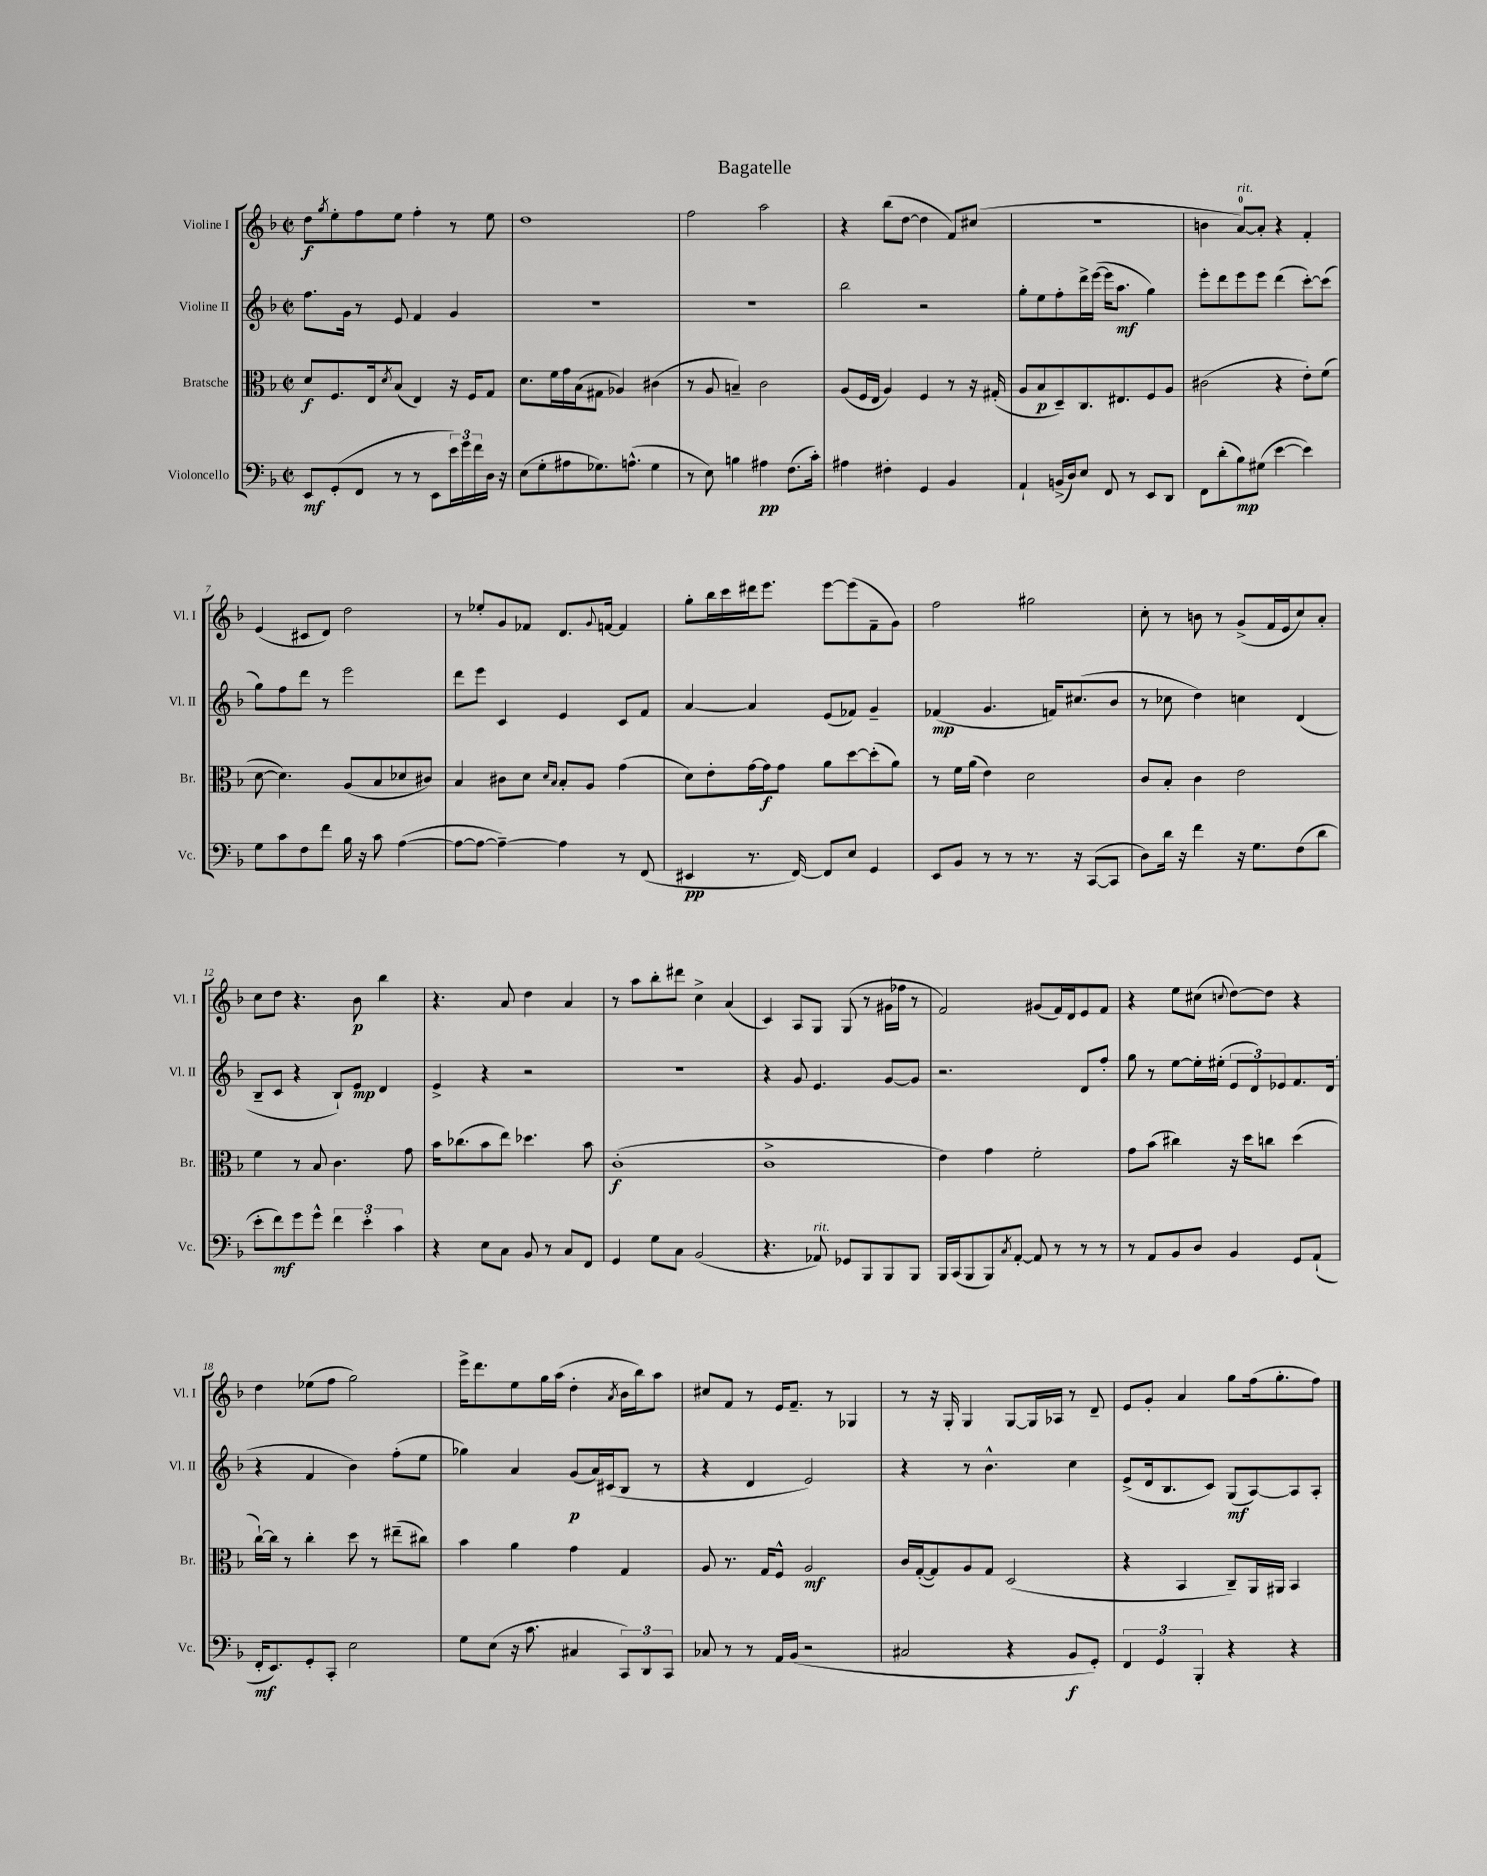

**kern	**dynam	**kern	**dynam	**kern	**dynam	**kern	**dynam
*part4	*part4	*part3	*part3	*part2	*part2	*part1	*part1
*staff4	*staff4	*staff3	*staff3	*staff2	*staff2	*staff1	*staff1
*I"Violoncello	*	*I"Bratsche	*	*I"Violine II	*	*I"Violine I	*
*I'Vc.	*	*I'Br.	*	*I'Vl. II	*	*I'Vl. I	*
*clefF4	*	*clefC3	*	*clefG2	*	*clefG2	*
*k[b-]	*	*k[b-]	*	*k[b-]	*	*k[b-]	*
*M2/2	*	*M2/2	*	*M2/2	*	*M2/2	*
*met(c|)	*	*met(c|)	*	*met(c|)	*	*met(c|)	*
=1	=1	=1	=1	=1	=1	=1	=1
8EE/L	mf	8d/L	f	8.ff\L	.	8dd\L	f
.	.	.	.	.	.	8qgg/	.
(8GG'/	.	8.F/	.	.	.	8ee'\	.
.	.	.	.	16g\Jk	.	.	.
8FF/J	.	.	.	8r	.	8ff\	.
.	.	16E/k	.	.	.	.	.
.	.	8qd/	.	.	.	.	.
8r	.	(8B-/J	.	8e/	.	8ee\J	.
8r	.	4E/)	.	4f/	.	4ff'\	.
8EE\L	.	.	.	.	.	.	.
24e\L)	.	16r	.	4g/	.	8r	.
24g\	.	.	.	.	.	.	.
.	.	16F/KL	.	.	.	.	.
24f\	.	.	.	.	.	.	.
16D\JJ	.	8G/J	.	.	.	8ee\	.
16r	.	.	.	.	.	.	.
=2	=2	=2	=2	=2	=2	=2	=2
(8E\L	.	8.d\L	.	1r	.	1dd	.
8G'\	.	.	.	.	.	.	.
.	.	16f\L	.	.	.	.	.
8A#X\	.	16g\	.	.	.	.	.
.	.	(16B-\J	.	.	.	.	.
8.G-X\)	.	8G#X\J	.	.	.	.	.
.	.	4A-X/)	.	.	.	.	.
(8.An^^\J	.	.	.	.	.	.	.
4G-\	.	(4c#X\	.	.	.	.	.
=3	=3	=3	=3	=3	=3	=3	=3
8r	.	8r	.	1r	.	2ff\	.
8E\)	.	8A/	.	.	.	.	.
4Bn\	.	4Bn~/)	.	.	.	.	.
4A#X\	pp	2c\	.	.	.	2aa\	.
(8.F\L	.	.	.	.	.	.	.
16c'\Jk)	.	.	.	.	.	.	.
=4	=4	=4	=4	=4	=4	=4	=4
4A#X\	.	(8A/L	.	2bb-\	.	4r	.
.	.	16F/L	.	.	.	.	.
.	.	16E/JJ	.	.	.	.	.
4F#X'\	.	4A/)	.	.	.	(8bb-\L	.
.	.	.	.	.	.	[8dd\J	.
4GG/	.	4F/	.	2r	.	4dd\]	.
4BB-/	.	8r	.	.	.	8f/L)	.
.	.	16r	.	.	.	(8cc#X/J	.
.	.	(16G#X'/	.	.	.	.	.
=5	=5	=5	=5	=5	=5	=5	=5
4AA`/	.	8A/L	.	8gg'\L	.	1r	.
.	.	8B-/	p	8ee\	.	.	.
(16BBn^/LL	.	8D~/)	.	8ff'\	.	.	.
16D/J)	.	.	.	.	.	.	.
8E/J	.	8.C/	.	16ddd^\L	.	.	.
.	.	.	.	([16eee\JJ	.	.	.
8FF/	.	.	.	16eee\KL]	.	.	.
.	.	8.E#X/	.	8.aa\J	mf	.	.
8r	.	.	.	.	.	.	.
8EE/L	.	8F/	.	4gg\)	.	.	.
8DD/J	.	8A/J	.	.	.	.	.
=6	=6	=6	=6	=6	=6	=6	=6
8FF\L	.	(2c#X\	.	8eee'\L	.	4bn\	.
(8d'\	.	.	.	8ddd\	.	.	.
!	!	!	!	!	!	!LO:TX:a:i:t=rit.	!
8B-\)	mp	.	.	8eee\	.	[8a/L)	.
(8G#X\J	.	.	.	8eee\J	.	8a'/J]	.
[4e\	.	4r	.	(4ddd\	.	4r	.
4e\])	.	8e'\L)	.	[8ccc'\L)	.	4f'/	.
.	.	(8f\J	.	(8ccc\J]	.	.	.
!!LO:LB:g=z
=7	=7	=7	=7	=7	=7	=7	=7
8G\L	.	[8d\	.	8gg\L)	.	(4e/	.
8c\	.	4.d\])	.	8ff\	.	.	.
8F\	.	.	.	8ddd\J	.	8c#X/L	.
8f\J	.	.	.	8r	.	8d/J)	.
16B-\	.	(8A/L	.	2eee\	.	2dd\	.
16r	.	.	.	.	.	.	.
8c\	.	8B-/	.	.	.	.	.
([4A\	.	8d-X/	.	.	.	.	.
.	.	8c#X/J)	.	.	.	.	.
=8	=8	=8	=8	=8	=8	=8	=8
8A\L_	.	4B-/	.	8ddd\L	.	8r	.
8A\J_	.	.	.	8eee\J	.	8ee-X'/L	.
4A~\_)	.	8c#X\L	.	4c/	.	8g/	.
.	.	8d\J	.	.	.	8f-X/J	.
.	.	16qqd/LL	.	.	.	.	.
.	.	16qqB-/JJ	.	.	.	.	.
4A\]	.	8B-'/L	.	4e/	.	8.d/L	.
.	.	8A/J	.	.	.	.	.
.	.	.	.	.	.	8qqg/	.
.	.	.	.	.	.	[16fn/Jk	.
8r	.	(4g\	.	8c/L	.	4f/]	.
(8FF/	.	.	.	8f/J	.	.	.
=9	=9	=9	=9	=9	=9	=9	=9
4EE#X/	pp	8d\L)	.	[4a/	.	8gg'\L	.
.	.	8e'\	.	.	.	16bb-\L	.
.	.	.	.	.	.	16ccc\	.
8.r	.	[16g\L	.	4a/]	.	16ddd#X\J	.
.	.	16g\J]	f	.	.	8.eee\J	.
.	.	8g\J	.	.	.	.	.
[16FF/)	.	.	.	.	.	.	.
8FF/L]	.	8a\L	.	(8e/L	.	[8eee\L	.
8E/J	.	[8dd\	.	8f-X/J)	.	(8eee\]	.
4GG/	.	(8dd'\]	.	4g~/	.	8f~\	.
.	.	8a\J)	.	.	.	8g\J)	.
=10	=10	=10	=10	=10	=10	=10	=10
8EE/L	.	8r	.	(4f-X/	mp	2ff\	.
8BB-/J	.	16f\LL	.	.	.	.	.
.	.	(16a\JJ	.	.	.	.	.
8r	.	4e\)	.	4.g/	.	.	.
8r	.	.	.	.	.	.	.
8.r	.	2d\	.	.	.	2gg#X\	.
.	.	.	.	16fn/KL)	.	.	.
16r	.	.	.	(8.cc#X/	.	.	.
([8CC/L	.	.	.	.	.	.	.
8CC/J]	.	.	.	8b-/J	.	.	.
=11	=11	=11	=11	=11	=11	=11	=11
8D\L)	.	8c/L	.	8r	.	8cc'\	.
16d\Jk	.	8B-'/J	.	8cc-X\	.	8r	.
16r	.	.	.	.	.	.	.
4f\	.	4c\	.	4dd\)	.	8bn\	.
.	.	.	.	.	.	8r	.
16r	.	2e\	.	4ccn\	.	(8g^/L	.
8.G\L	.	.	.	.	.	.	.
.	.	.	.	.	.	16f/L	.
.	.	.	.	.	.	16e/J	.
(8F\	.	.	.	(4d/	.	8cc/)	.
8d\J	.	.	.	.	.	8a'/J	.
!!LO:LB:g=z
=12	=12	=12	=12	=12	=12	=12	=12
8e'\L	.	4f\	.	8B-~/L	.	8cc\L	.
8f\)	mf	.	.	8c/J	.	8dd\J	.
8g\	.	8r	.	4r	.	4.r	.
8g^^\J	.	8B-/	.	.	.	.	.
6f\	.	4.c\	.	8B-`/L)	.	.	.
.	.	.	.	8e/J	mp	8b-\	p
6e'\	.	.	.	.	.	.	.
.	.	.	.	4d/	.	4bb-\	.
6c\	.	.	.	.	.	.	.
.	.	8g\	.	.	.	.	.
=13	=13	=13	=13	=13	=13	=13	=13
4r	.	16b-\KL	.	4e^/	.	4.r	.
.	.	(8.cc-X\	.	.	.	.	.
8E\L	.	8b-\	.	4r	.	.	.
8C\J	.	8ee\J)	.	.	.	8a/	.
8BB-/	.	4.dd-X\	.	2r	.	4dd\	.
8r	.	.	.	.	.	.	.
8C/L	.	.	.	.	.	4a/	.
8FF/J	.	8b-\	.	.	.	.	.
=14	=14	=14	=14	=14	=14	=14	=14
4GG/	.	(1c'	f	1r	.	8r	.
.	.	.	.	.	.	8aa\L	.
8G\L	.	.	.	.	.	8bb-'\	.
8C\J	.	.	.	.	.	8ddd#X\J	.
(2BB-/	.	.	.	.	.	4cc^\	.
.	.	.	.	.	.	(4a/	.
=15	=15	=15	=15	=15	=15	=15	=15
4.r	.	1c^	.	4r	.	4c/)	.
.	.	.	.	8g/	.	8A/L	.
!LO:TX:a:i:t=rit.	!	!	!	!	!	!	!
8AA-X/)	.	.	.	4.e/	.	8G/J	.
8GG-X/L	.	.	.	.	.	(8G/	.
8BBB-/	.	.	.	.	.	8r	.
8BBB-/	.	.	.	[8g/L	.	16g#X\LL	.
.	.	.	.	.	.	16ff-X\JJ	.
8BBB-/J	.	.	.	8g/J]	.	8r	.
=16	=16	=16	=16	=16	=16	=16	=16
16BBB-/LL	.	4e\)	.	2.r	.	2f/)	.
(16CC/J	.	.	.	.	.	.	.
8BBB-/	.	.	.	.	.	.	.
8BBB-/)	.	4g\	.	.	.	.	.
8qC/	.	.	.	.	.	.	.
[8AA'/J	.	.	.	.	.	.	.
8AA/]	.	2f'\	.	.	.	(8g#X/L	.
8r	.	.	.	.	.	16f/L)	.
.	.	.	.	.	.	16d/J	.
8r	.	.	.	8d/L	.	8e/	.
8r	.	.	.	8ff'/J	.	8f/J	.
=17	=17	=17	=17	=17	=17	=17	=17
8r	.	8g\L	.	8gg\	.	4r	.
8AA/L	.	(8b-\J	.	8r	.	.	.
8BB-/	.	4cc#X\)	.	[8ee\L	.	8ee\L	.
8D/J	.	.	.	16ee'\L]	.	(8cc#X\J	.
.	.	.	.	(16ee#X'\JJ	.	.	.
.	.	.	.	.	.	8qqccn/	.
4BB-/	.	16r	.	12e/L	.	[8dd\L)	.
.	.	16dd\KL	.	.	.	.	.
.	.	.	.	12d/)	.	.	.
.	.	8ccn\J	.	.	.	8dd\J]	.
.	.	.	.	12e-X/	.	.	.
8GG/L	.	(4dd\	.	8.f/	.	4r	.
(8AA`/J	.	.	.	.	.	.	.
.	.	.	.	(16d/Jk	.	.	.
!!LO:LB:g=z
=18	=18	=18	=18	=18	=18	=18	=18
16FF'/KL	mf	[16cc`\LL)	.	4r	.	4dd\	.
8.EE/)	.	16cc\JJ]	.	.	.	.	.
.	.	8r	.	.	.	.	.
8GG'/	.	4cc'\	.	4f/	.	(8ee-X\L	.
8CC'/J	.	.	.	.	.	8ff\J	.
2E\	.	8dd\	.	4b-\)	.	2gg\)	.
.	.	8r	.	.	.	.	.
.	.	(8ee#X~\L	.	(8ff'\L	.	.	.
.	.	8cc#X\J)	.	8ee\J	.	.	.
=19	=19	=19	=19	=19	=19	=19	=19
8G\L	.	4b-\	.	4gg-X\)	.	16eee^\KL	.
.	.	.	.	.	.	8.ddd\	.
(8E\J	.	.	.	.	.	.	.
16r	.	4a\	.	4a/	.	8ee\	.
8.c\	.	.	.	.	.	.	.
.	.	.	.	.	.	16gg\L	.
.	.	.	.	.	.	(16aa\JJ	.
4C#X/	.	4g\	.	(8g/L	p	4dd'\	.
.	.	.	.	16a/L)	.	.	.
.	.	.	.	(16c#X/J	.	.	.
.	.	.	.	.	.	8qa/	.
12CC/L)	.	4G/	.	8B-/J	.	16b-\LL	.
.	.	.	.	.	.	16bb-\J)	.
12DD/	.	.	.	.	.	.	.
.	.	.	.	8r	.	8aa\J	.
12CC/J	.	.	.	.	.	.	.
=20	=20	=20	=20	=20	=20	=20	=20
8C-X/	.	8A/	.	4r	.	8cc#X/L	.
8r	.	8.r	.	.	.	8f/J	.
8r	.	.	.	4d/	.	8r	.
.	.	16G/KL	.	.	.	.	.
16AA/LL	.	8F^^/J	.	.	.	16e/KL	.
(16BB-/JJ	.	.	.	.	.	8.f~/J	.
2r	.	2A/	mf	2e/)	.	.	.
.	.	.	.	.	.	8r	.
.	.	.	.	.	.	4G-X/	.
=21	=21	=21	=21	=21	=21	=21	=21
2C#X/	.	16c/LL	.	4r	.	8r	.
.	.	([16G'/J	.	.	.	.	.
.	.	8G/])	.	.	.	16r	.
.	.	.	.	.	.	16G'/	.
.	.	8A/	.	8r	.	4G/	.
.	.	8G/J	.	4.b-^^\	.	.	.
4r	.	(2D/	.	.	.	[8G/L	.
.	.	.	.	.	.	16G/L]	.
.	.	.	.	.	.	16A-X/JJ	.
8BB-/L	f	.	.	4cc\	.	8r	.
8GG'/J)	.	.	.	.	.	8d~/	.
=22	=22	=22	=22	=22	=22	=22	=22
6FF/	.	4r	.	(8e^/L	.	8e/L	.
.	.	.	.	16d/k	.	8g'/J	.
6GG/	.	.	.	.	.	.	.
.	.	.	.	8.B-/	.	.	.
.	.	4BB-/	.	.	.	4a/	.
6BBB-'/	.	.	.	.	.	.	.
.	.	.	.	8c/J)	.	.	.
4r	.	8C~/L)	.	(8G/L	mf	8gg\L	.
.	.	16AA/L	.	[8A/)	.	(16ff\k	.
.	.	16AA#X/JJ	.	.	.	8.gg'\	.
4r	.	4BB-/	.	8A/]	.	.	.
.	.	.	.	8A'/J	.	8ff\J)	.
==	==	==	==	==	==	==	==
*-	*-	*-	*-	*-	*-	*-	*-
